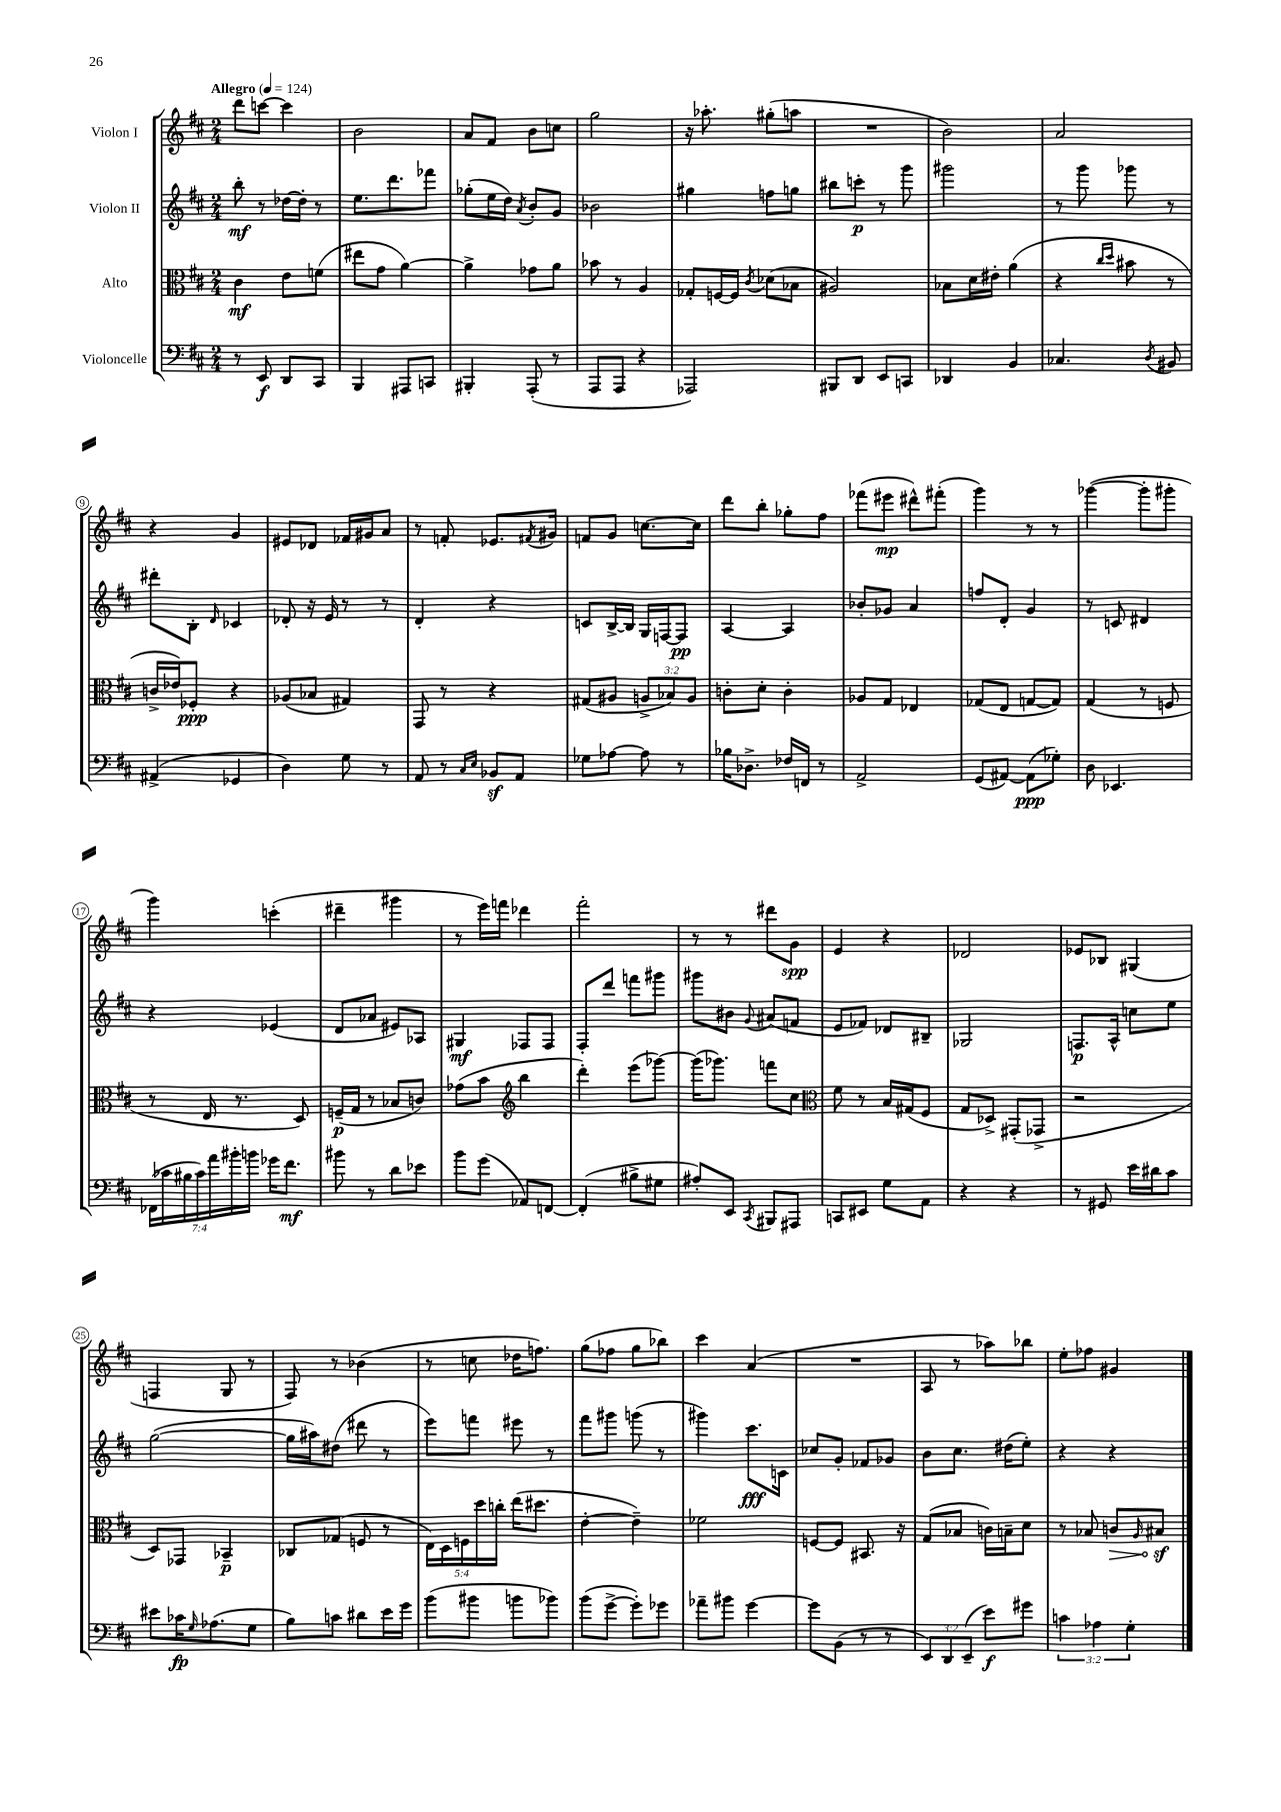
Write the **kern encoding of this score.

**kern	**kern	**kern	**kern
*staff4	*staff3	*staff2	*staff1
*clefF4	*clefC3	*clefG2	*clefG2
*k[f#c#]	*k[f#c#]	*k[f#c#]	*k[f#c#]
*M2/4	*M2/4	*M2/4	*M2/4
*MM124	*MM124	*MM124	*MM124
8r	4c#	8bb'	8ddd
8EE	.	8r	[8ccc
8DD	8e	[16dd-	4ccc]
.	.	16dd-']	.
8CC#	(8f	8r	.
=	=	=	=
4BBB	8ee#	8.ee	2b
.	8g	.	.
.	.	8.ddd	.
8AAA#	[4a)	.	.
8CC	.	8fff-	.
=	=	=	=
4BBB#'	4a^]	(8gg-'	8a
.	.	16ee	8f#
.	.	16dd)	.
.	.	8qa	.
(8AAA'	8g-	8b'	8b
8r	8a	8g	8cc
=	=	=	=
8AAA	8b-	2b-	2gg
8AAA	8r	.	.
4r	4A	.	.
=	=	=	=
2AAA-)	8G-'	4gg#	16r
.	.	.	8.aa-'
.	[16F	.	.
.	16F]	.	.
.	8qc#	.	.
.	(8d-	8ff	(8gg#'
.	8B-	8gg	8aa
=	=	=	=
8BBB#	2A#)	8bb#	2r
8DD	.	8ccc'	.
8EE	.	8r	.
8CC	.	8ggg	.
=	=	=	=
4DD-	8B-	2ggg#	2b)
.	16d	.	.
.	16e#'	.	.
4BB	(4a	.	.
=	=	=	=
4.C-	4r	8r	2a
.	.	8ggg	.
.	16qqcc#	.	.
.	16qqdd	.	.
.	8b#	8ggg-	.
8qD	.	.	.
8BB#	8r	8r	.
=	=	=	=
(4AA#^	16c^	8ddd#'	4r
.	16e-)	.	.
.	8F-'	8B'	.
.	.	16qqd	.
4GG-	4r	4c-	4g
=	=	=	=
4D)	(8A-	8d-'	8e#
.	8B-	16r	8d-
.	.	16e	.
8G	4G#)	8r	16f-
.	.	.	16g#
8r	.	8r	8a
=	=	=	=
8AA	8GG	4d'	8r
8r	8r	.	8f'
16qqC#	.	.	.
16qqE	.	.	.
8BB-	4r	4r	8.e-
8AA	.	.	.
.	.	.	8qf#
.	.	.	16g#
=	=	=	=
8G-	(8G#	8c	8f
[8A-	8A#	[16B^	8g
.	.	16B]	.
8A-]	12A^	16G	[8.cc
.	.	[16F	.
.	12B-)	.	.
8r	.	8F]	.
.	12A	.	.
.	.	.	16cc]
=	=	=	=
16B-	8c'	[4A	8ddd
8.D-^	.	.	.
.	8d'	.	8bb'
16F-	4c'	4A]	8gg-'
16FF	.	.	.
8r	.	.	8ff#
=	=	=	=
2AA^	8A-	8b-'	(8fff-
.	8G	8g-	8eee#
.	4E-	4a	8ddd#^^)
.	.	.	(8fff#'
=	=	=	=
(8GG	(8G-	8ff	4ggg)
[8AA#)	8E	8d'	.
(8AA#]	[8G	4g	8r
8G-')	8G])	.	8r
=	=	=	=
8D	(4G	8r	([4ggg-
4.EE-	.	8c	.
.	8r	4d#	8ggg-']
.	8F	.	8ggg#'
=	=	=	=
(28FF-	8r	4r	4ggg)
28c-	.	.	.
28B#	.	.	.
28c-)	.	.	.
.	16E	.	.
28a	.	.	.
28b#'	.	.	.
.	8.r	.	.
28b	.	.	.
16g-	.	(4e-	(4ccc'
8.f#	.	.	.
.	8D)	.	.
=	=	=	=
8b#	(16F~	8d	4ddd#~
.	16G	.	.
8r	8r	8a-	.
8d	8B-	8e#)	4ggg#
8e-	8c)	8A-	.
=	=	=	=
8b	(8g-	4G#	8r
(8g	8b	.	16eee)
.	.	.	16fff
*	*clefG2	*	*
8AA-)	4bb	8F-	4ddd-
[8FF	.	8F-	.
=	=	=	=
(4FF']	4ddd')	8F#'	2fff#'
.	.	8ddd	.
8B#^	(8eee	8fff	.
8G#	[8ggg-)	8ggg#	.
=	=	=	=
8A#')	(16ggg-]	8ggg#	8r
.	8.ggg-)	.	.
8EE	.	8b#	8r
8qCC#	.	8qqg	.
8BBB#	8fff	(8a#	8ddd#
8AAA#	8cc#	8f	8g
=	=	=	=
*	*clefC3	*	*
8CC	8f#	8e	4e
8EE#	8r	8f-)	.
8G	16B	8d-	4r
.	(16G#	.	.
8AA	8F#	8B#~	.
=	=	=	=
4r	8G	2G-	2d-
.	8D-^)	.	.
4r	(8GG#'	.	.
.	8GG-^	.	.
=	=	=	=
8r	2r	8.F	8e-
8GG#	.	.	8B-
.	.	16A^^	.
16e	.	8cc	(4G#
16d#	.	.	.
8c#	.	8ee	.
=	=	=	=
8e#	8D)	([2gg	4F
16c-	8GG-	.	.
16qqG	.	.	.
(8.A-	.	.	.
.	4BB-~	.	8G
8G	.	.	8r
=	=	=	=
8B)	8C-	16gg]	8F#)
.	.	16aa#)	.
8c	(8G-	(8dd#	8r
8d#	8F	8ddd#	(4b-
16e	8r	8r	.
16g	.	.	.
=	=	=	=
(8b	20E)	8eee)	8r
.	20D	.	.
.	20F	.	.
8b#	.	8fff	8cc
.	20dd	.	.
.	20cc'	.	.
8b	(16ee	8eee#	16dd-
.	8.dd#	.	8.ff)
8b-)	.	8r	.
=	=	=	=
(8b	[4e'	8fff#	(8gg
[8g^	.	8ggg#	8ff-
8g'])	4e~])	(8ggg	8gg
8g-	.	8r	8bb-)
=	=	=	=
8a-~	2f-	4ggg#)	4ccc#
8b#	.	.	.
[4g	.	8.ccc#	(4a
.	.	16c	.
=	=	=	=
8g]	[8F	8cc-	2r
(8BB	8F]	8g'	.
8r	8.BB#	8f-	.
8r	.	8g-	.
.	16r	.	.
=	=	=	=
12EE)	(8G	8b	8A
12DD	.	.	.
.	8B-	8.cc#	8r
(12EE~	.	.	.
8e)	16c)	.	8aa-)
.	16B~	(16dd#	.
8g#	8d	8ee')	8bb-
=	=	=	=
6c	8r	4r	8ee'
.	8B-	.	8ff-
6A-	.	.	.
.	8c	4r	4g#
6G'	.	.	.
.	16qqA	.	.
.	8B#	.	.
==	==	==	==
*-	*-	*-	*-
